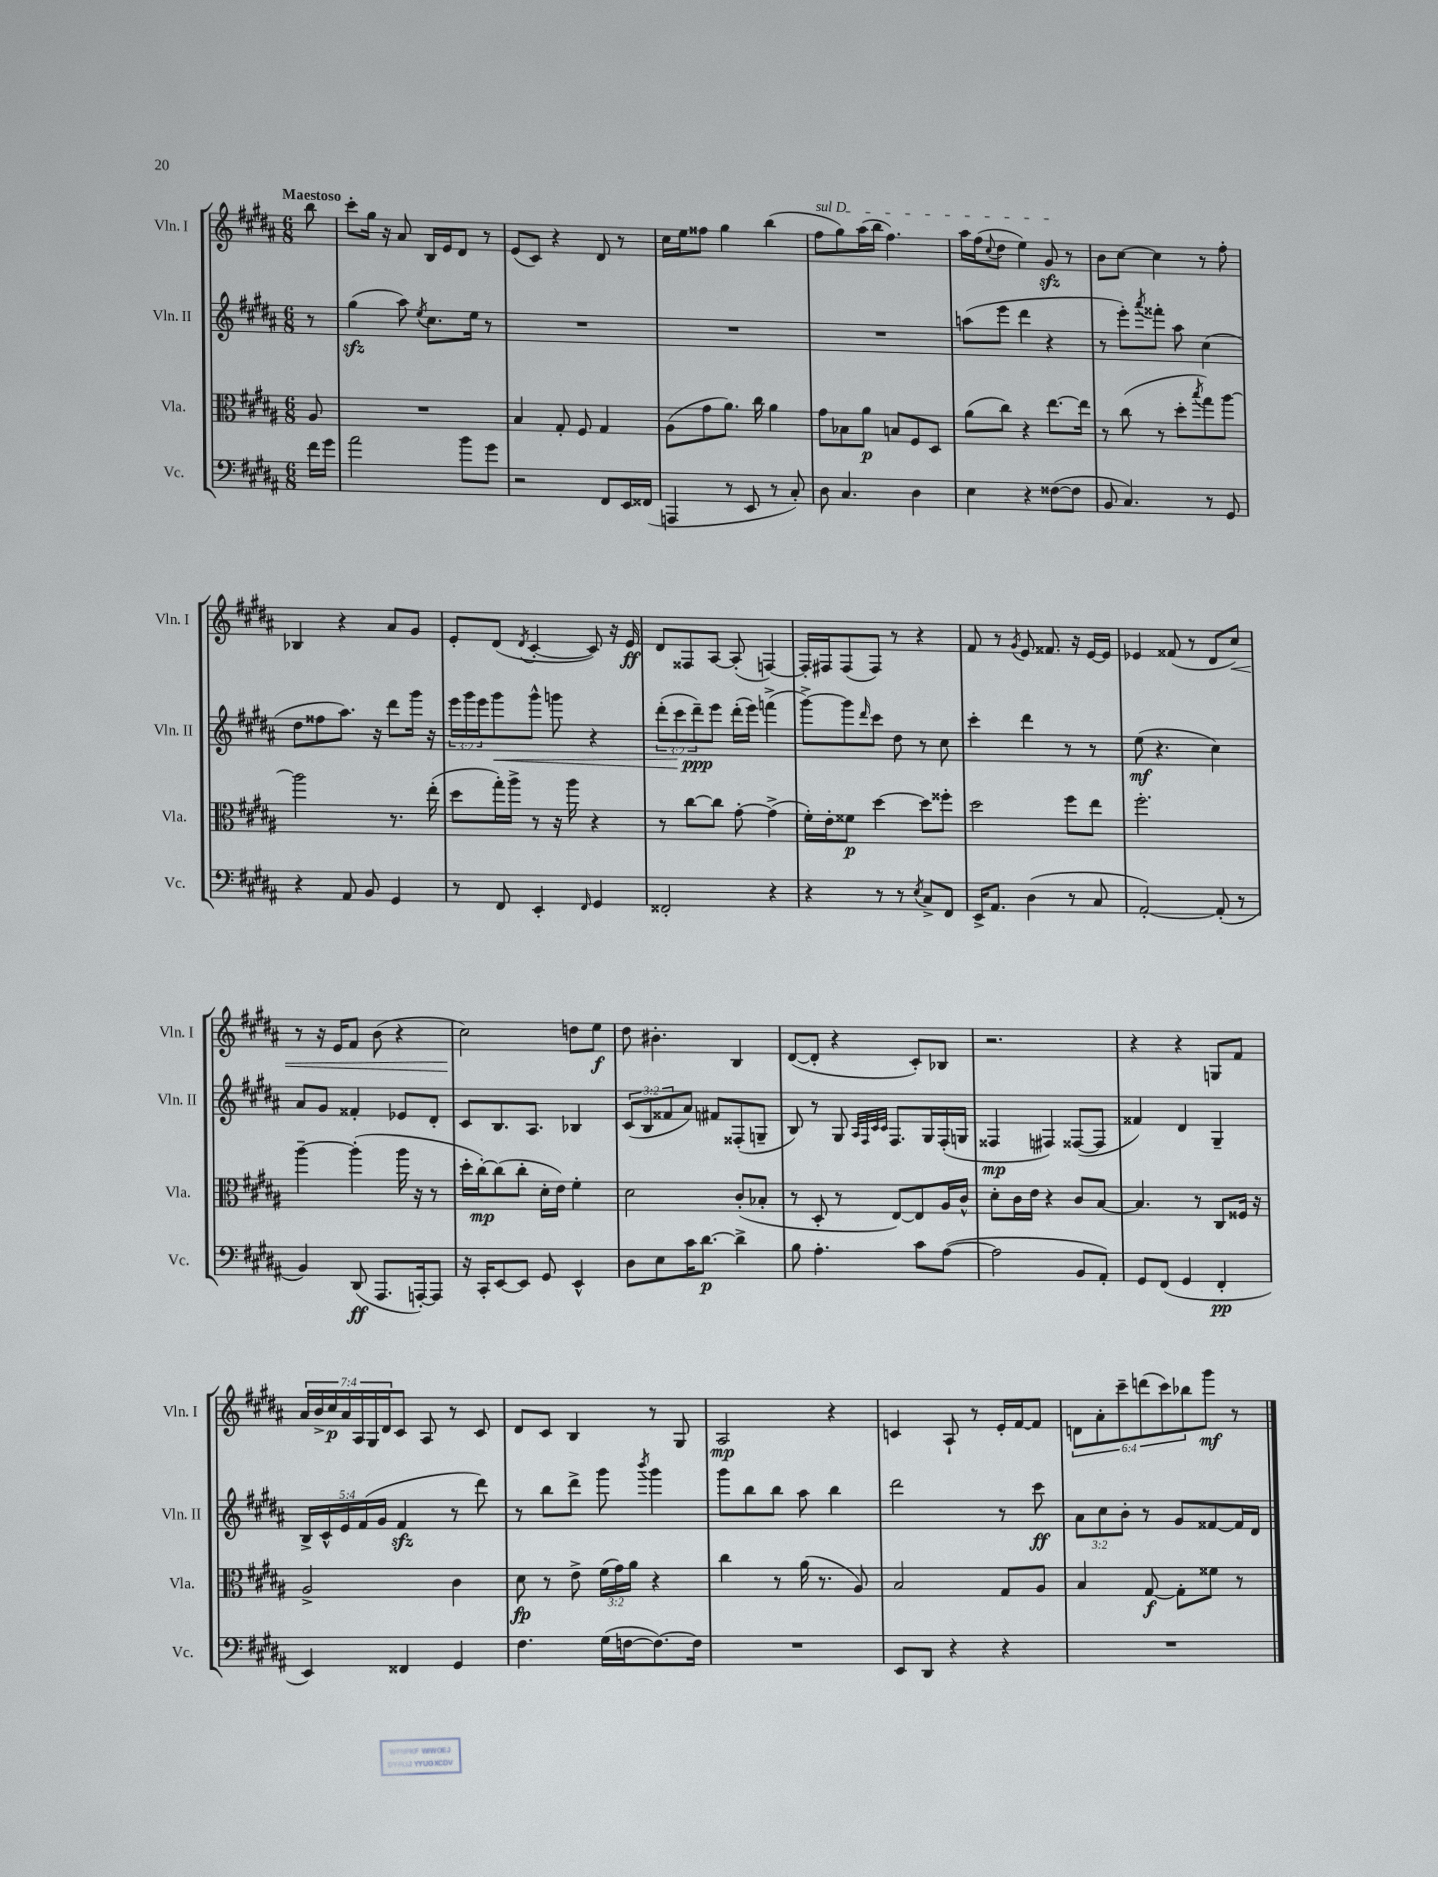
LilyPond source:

<<
\new StaffGroup <<
\new Staff = "s0" \with { instrumentName = "Vln. I" shortInstrumentName = "Vln. I" } {
    \clef treble \key b \major \numericTimeSignature \time 6/8 \override Staff.TupletNumber.text = #tuplet-number::calc-fraction-text \partial 8 \tempo "Maestoso"
    b''8 |
    cis'''8-. gis''16 r16 ais'8 b16 e'16 dis'8 r8 |
    e'8( cis'8) r4 dis'8 r8 |
    cis''16 e''16 fisis''8 gis''4 b''4( |
    \once \override TextSpanner.bound-details.left.text = \markup { \italic "sul D" } fis''8\startTextSpan gis''8) ais''16( b''16 fis''4.) |
    ais''16 fis''16( \appoggiatura { cis''8 } dis''8 e''4) gis'8\sfz\stopTextSpan r8 |
    b'8 cis''8~ cis''4 r8 fis''8-. |
    bes4 r4 ais'8 gis'8 |
    e'8-. dis'8( \acciaccatura { dis'8 } cis'4~-. cis'8) r16 e'16\ff |
    dis'8 fisis8 ais8~ ais8-.( f4~) |
    f16-. fis16 fis8( fis8) r8 r4 |
    fis'8 r8 \acciaccatura { gis'8 } e'8 fisis'8. r16 e'16~ e'16 |
    ees'4 fisis'8( r8 dis'8 cis''8\<) |
    r8 r16 e'16 fis'8 b'8( r4 |
    cis''2\!) d''8 e''8\f |
    dis''8 bis'4.-. b4 |
    dis'8~( dis'8-. r4 cis'8-.) bes8 |
    r2. |
    r4 r4 g8 fis'8 |
    \tuplet 7/4 { ais'16 b'16-> cis''16\p ais'16 ais16 gis16 dis'16 } cis'8 ais8 r8 cis'8 |
    dis'8 cis'8 b4 r8 gis8 |
    ais2\mp r4 |
    c'4 ais8-! r8 e'16-. fis'16~ fis'8 |
    \tuplet 6/4 { d'8 ais'8-. cis'''8-- d'''8( cis'''8) bes''8 } gis'''8\mf r8 \bar "|." |
}
\new Staff = "s1" \with { instrumentName = "Vln. II" shortInstrumentName = "Vln. II" } {
    \clef treble \key b \major \numericTimeSignature \time 6/8 \override Staff.TupletNumber.text = #tuplet-number::calc-fraction-text \partial 8
    r8 |
    gis''4\sfz( ais''8) \acciaccatura { e''8 } cis''8. e''16 r8 |
    R2. |
    R2. |
    R2. |
    a''8( e'''8 dis'''4 r4 |
    r8 e'''8-.) \acciaccatura { ais'''8 } fisis'''8-. ais''8 cis''4( |
    dis''8 fisis''8 ais''8.) r16 dis'''8 gis'''16 r16 |
    \tuplet 3/2 { e'''16 gis'''16 e'''16 } gis'''8\< gis'''8-^ g'''8 r4 |
    \tuplet 3/2 { dis'''8-.( cis'''8 dis'''8--\ppp\!) } e'''8 dis'''16-.( e'''16) f'''4->( |
    gis'''8~->) gis'''8 \grace { dis'''16 } cis'''8 dis''8 r8 cis''8 |
    cis'''4-. dis'''4 r8 r8 |
    e''8\mf( r4. cis''4) |
    ais'8 gis'8 fisis'4-. ees'8 dis'8-. |
    cis'8 b8. ais8. bes4 |
    \tuplet 3/2 { cis'8( b8 fisis'8 } ais'8) fis'8 fisis8-.( g8-- |
    b8) r8 gis8 \grace { ais32 fis32 cis'32 cis'32 } fis8. gis16 fis16-.( g16 |
    fisis4\mp fis4) fisis8~( fisis8 |
    fisis'4) dis'4 gis4-- |
    \tuplet 5/4 { b16-> cis'16-^ e'16 fis'16( gis'16 } fis'4\sfz r8 dis'''8) |
    r8 b''8 dis'''8-> gis'''8 \acciaccatura { b'''8 } gis'''4 |
    gis'''8 b''8 b''8 ais''8 b''4 |
    dis'''2 r8 cis'''8\ff |
    \tuplet 3/2 { ais'8 cis''8 b'8-. } r8 gis'8 fisis'8~ fisis'16 dis'16 \bar "|." |
}
\new Staff = "s2" \with { instrumentName = "Vla." shortInstrumentName = "Vla." } {
    \clef alto \key b \major \numericTimeSignature \time 6/8 \override Staff.TupletNumber.text = #tuplet-number::calc-fraction-text \partial 8
    ais8 |
    R2. |
    b4 gis8-. fis8 gis4 |
    ais8( gis'8 ais'8.) cis''16 ais'4 |
    gis'8 bes8 ais'8\p b8 fis8 dis8 |
    ais'8( cis''8) r4 e''8.~ e''16 |
    r8 cis''8( r8 dis''8-. \acciaccatura { b''8 } gis''8) ais''8~ |
    ais''2 r8. e''16-.( |
    dis''8 gis''16-.) ais''16-> r8 r16 ais''16 r4 |
    r8 cis''8~ cis''8 gis'8~-. gis'4->( |
    fis'16-.) e'16-. fisis'8\p dis''4~ dis''8 fisis''8-. |
    dis''2 fis''8 e''8 |
    fis''2.-. |
    ais''4~-- ais''4-.( ais''16 r16 r8 |
    dis''16-. cis''16~-.\mp) cis''8( cis''8-. dis'16-. e'16) fis'4-. |
    dis'2 cis'8-.( bes8-. |
    r8 dis8-. r8 e8~) e8 ais16 cis'16-^ |
    dis'8-. cis'16 e'16 r4 cis'8 b8~ |
    b4. r8 cis8 fisis16 r16 |
    ais2-> cis'4 |
    dis'8\fp r8 e'8-> \tuplet 3/2 { fis'16( gis'16) ais'16 } r4 |
    cis''4 r8 ais'16( r8. ais8) |
    b2 gis8 ais8 |
    b4 gis8~\f gis8-. fisis'8 r8 \bar "|." |
}
\new Staff = "s3" \with { instrumentName = "Vc." shortInstrumentName = "Vc." } {
    \clef bass \key b \major \numericTimeSignature \time 6/8 \partial 8
    fis'16 gis'16 |
    ais'2 b'8 gis'8 |
    r2 fis,8 e,16 fisis,16( |
    a,,4 r8 e,8 r8 cis8-.) |
    dis8 cis4. dis4 |
    e4 r4 fisis8~( fisis8 |
    b,8 cis4.) r8 gis,8 |
    r4 ais,8 b,8 gis,4 |
    r8 fis,8 e,4-. \grace { fis,16 } gis,4 |
    fisis,2-. r4 |
    r4 r8 r8 \acciaccatura { e8 } cis8-> fis,8 |
    e,16-> ais,8. dis4( r8 cis8 |
    ais,2~-.) ais,8-.( r8 |
    b,4) dis,8\ff( ais,,8. a,,16~-.) a,,8 |
    r16 cis,16-. e,8~ e,8 gis,8 e,4-^ |
    dis8 e8 cis'16 dis'8.~\p dis'4-> |
    b8 ais4.-. cis'8 ais8~( |
    ais2 b,8 ais,8-.) |
    gis,8 fis,8( gis,4 fis,4-.\pp |
    e,4) fisis,4 gis,4 |
    fis4. gis16( f16~ f8.~) f16 |
    R2. |
    e,8 dis,8 r4 r4 |
    R2. \bar "|." |
}
>>
>>
\layout { \context { \Score \remove "Bar_number_engraver" } }
